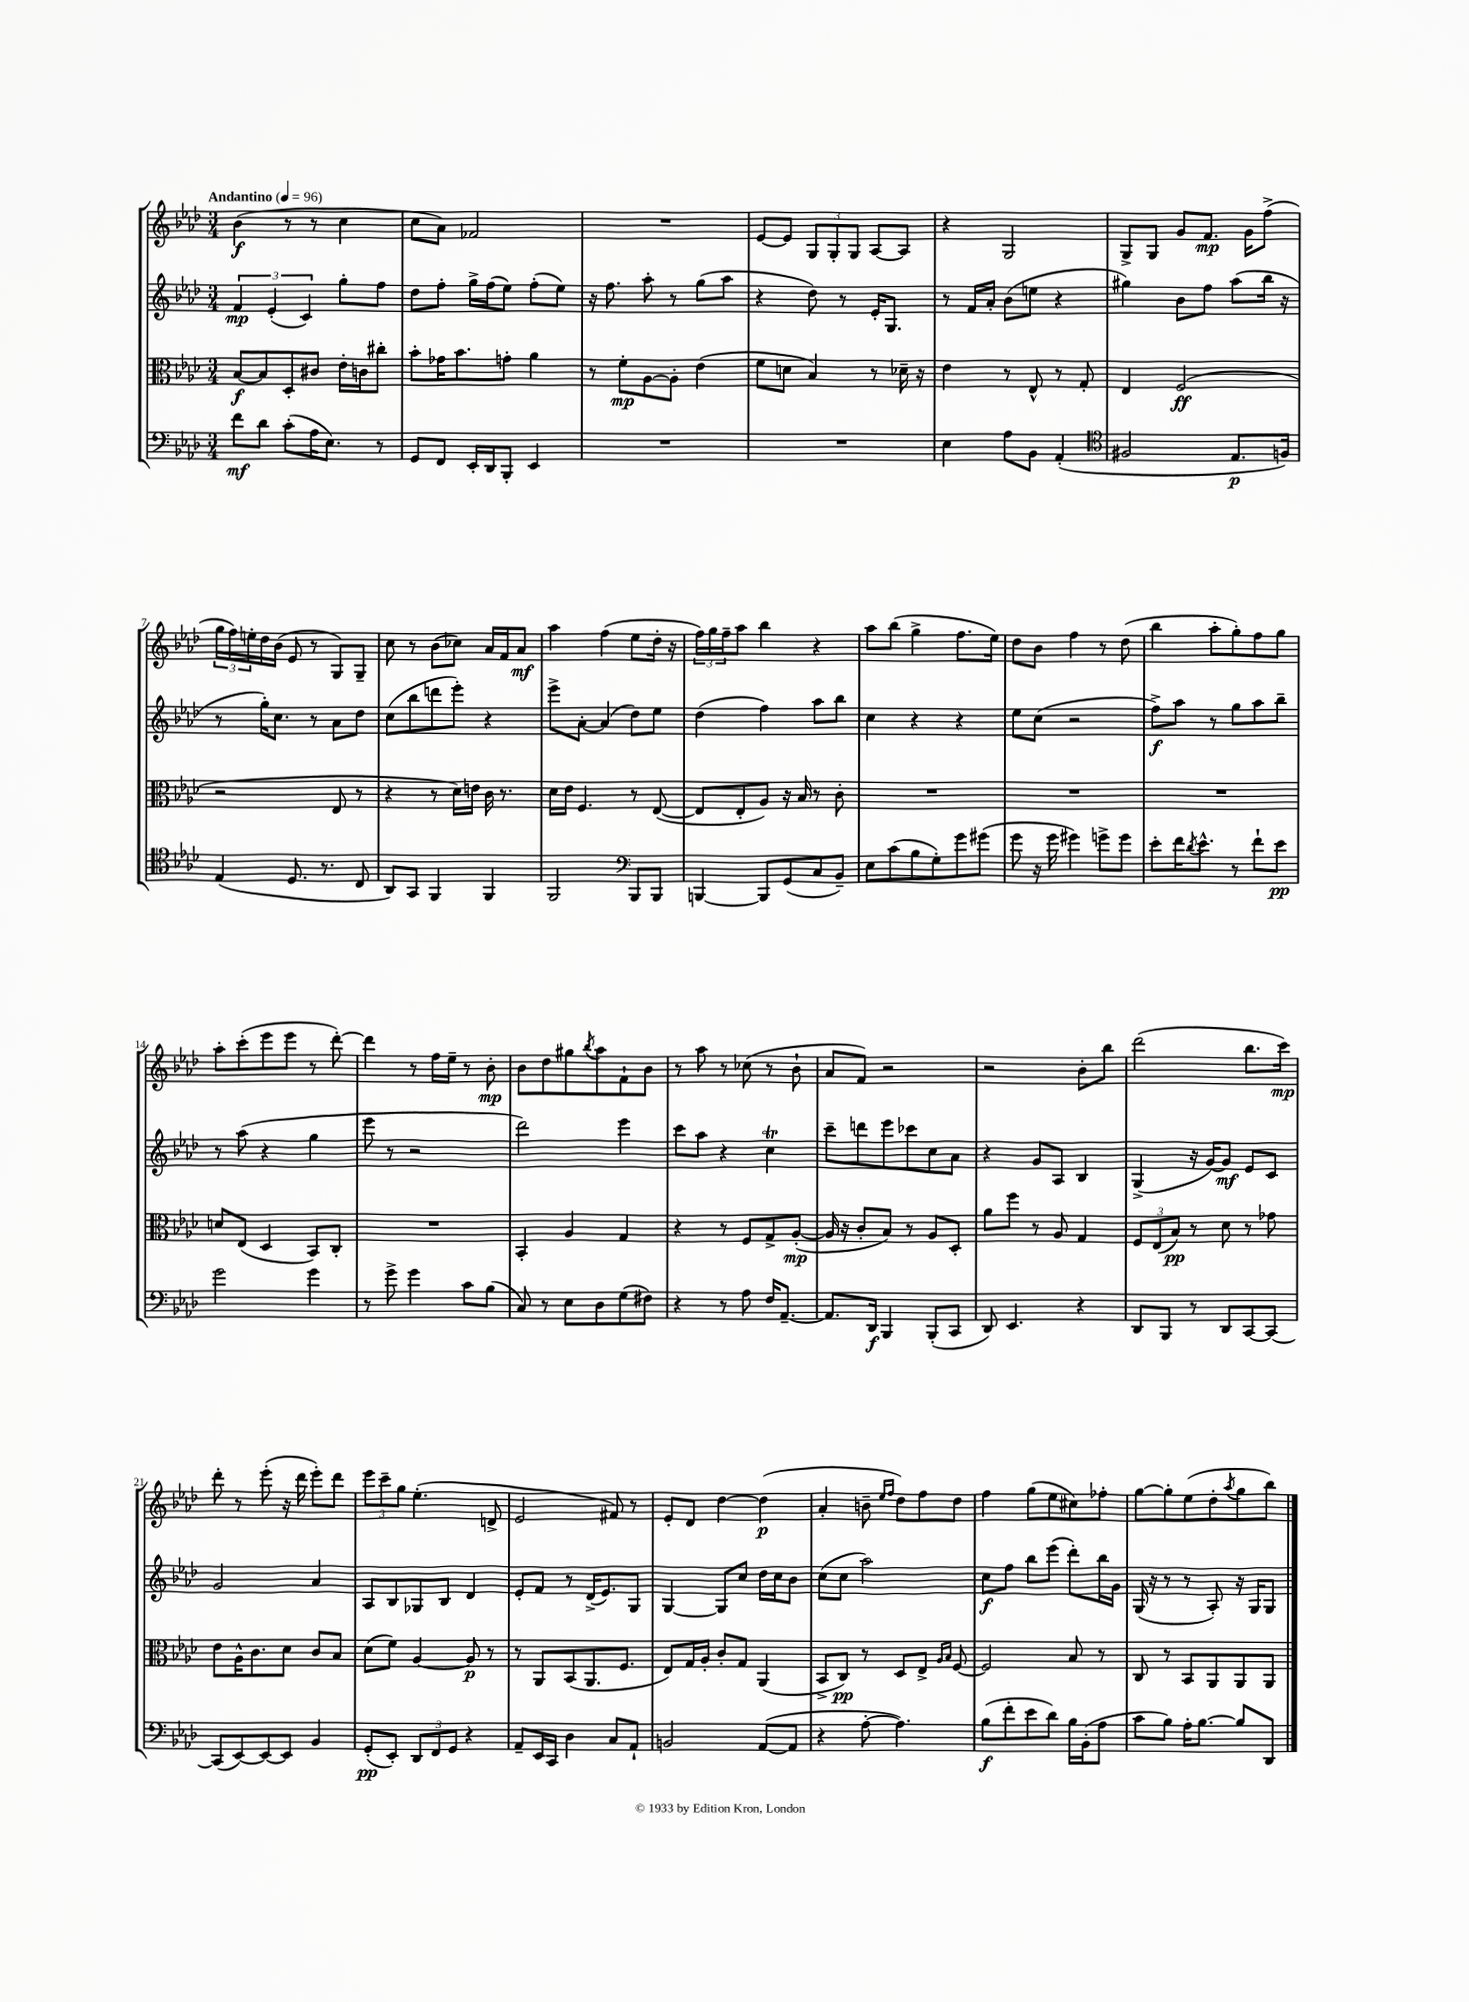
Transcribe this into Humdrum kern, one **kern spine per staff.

**kern	**kern	**kern	**kern
*staff4	*staff3	*staff2	*staff1
*clefF4	*clefC3	*clefG2	*clefG2
*k[b-e-a-d-]	*k[b-e-a-d-]	*k[b-e-a-d-]	*k[b-e-a-d-]
*M3/4	*M3/4	*M3/4	*M3/4
*MM96	*MM96	*MM96	*MM96
8f	[8B-	6f	(4b-
8d-	8B-]	.	.
.	.	(6e-'	.
(8c'	8D-'	.	8r
.	.	6c)	.
16A-	8c#	.	8r
8.E-)	.	.	.
.	16e-'	8gg'	4cc
.	16c	.	.
8r	8cc#'	8ff	.
=	=	=	=
8GG	8b-'	8dd-	8cc
8FF	16g-	8ff'	8a-)
.	8.b-	.	.
16EE-'	.	16gg^	2f-
16DD-	.	(16ff	.
8BBB-'	8g'	8ee-)	.
4EE-	4a-	(8ff'	.
.	.	8ee-)	.
=	=	=	=
2.r	8r	16r	2.r
.	.	8.ff	.
.	8f'	.	.
.	[8A-	8aa-'	.
.	8A-']	8r	.
.	(4e-	(8gg	.
.	.	8aa-	.
=	=	=	=
2.r	8f	4r	[8e-
.	8d	.	8e-]
.	4B-)	8dd-)	12G
.	.	.	12G'
.	.	8r	.
.	.	.	12G
.	8r	16e-'	[8A-
.	.	8.G	.
.	16d-~	.	8A-]
.	16r	.	.
=	=	=	=
4E-	4e-	8r	4r
.	.	16f	.
.	.	16a-'	.
8A-	8r	(8b-	2G
8BB-	8E-^^	8ee	.
(4AA-'	8r	4r	.
.	8G'	.	.
=	=	=	=
*clefC4	*	*	*
2F#	4E-	4gg#)	8G^
.	.	.	8G
.	(2F	8b-	8g
.	.	8ff	8.f
8.E-	.	(8aa-	.
.	.	.	16g
.	.	16bb-	(8ff^
16F)	.	16r	.
=	=	=	=
(4E-	2r	8r	24gg
.	.	.	24ff)
.	.	.	24ee'
.	.	16gg')	16dd-
.	.	8.cc	(16b-
8.D-	.	.	8e-
.	.	8r	8r
8.r	.	.	.
.	8E-	8a-	8G)
8C	8r	8dd-	8G~
=	=	=	=
8AA-)	4r	(8cc	8cc
8GG	.	8bb-	8r
4FF	8r	8ddd	(8b-
.	16d-)	8eee-')	8cc-)
.	16e	.	.
4FF	16c	4r	16a-
.	8.r	.	16f
.	.	.	8a-
=	=	=	=
2FF	16d-	8eee-^	4aa-
.	16e-	.	.
.	4.F	[8a-'	.
.	.	(4a-]	(4ff
*clefF4	*	*	*
8BBB-	8r	8dd-)	8ee-
8BBB-	([8E-	8ee-	16dd-'
.	.	.	16r
=	=	=	=
[4BBB	8E-]	(4dd-	24ff)
.	.	.	24gg
.	.	.	24ff~
.	8E-'	.	8aa-
8BBB]	8A-)	4ff)	4bb-
(8GG	16r	.	.
.	16B-	.	.
8C	8r	8aa-	4r
8BB-~)	8c'	8bb-	.
=	=	=	=
8E-	2.r	4cc	8aa-
(8c	.	.	(8bb-
8B-	.	4r	4gg^
8G')	.	.	.
8g	.	4r	8.ff
(8g#	.	.	.
.	.	.	16ee-)
=	=	=	=
8g	2.r	8ee-	8dd-
16r	.	(8cc	8b-
16g	.	.	.
4g#)	.	2r	4ff
8g^	.	.	8r
8g	.	.	(8dd-
=	=	=	=
8e-'	2.r	8ff^)	4bb-
16f	.	8aa-	.
8qd-	.	.	.
8.e-^^	.	.	.
.	.	8r	8aa-'
8r	.	8gg	8gg')
8f`	.	8aa-	8ff
8e-	.	8bb-~	8gg
=	=	=	=
2g	8d	8r	8aa-'
.	(8E-	(8aa-	(8ccc'
.	4D-	4r	8eee-
.	.	.	8eee-
4g	8BB-)	4gg	8r
.	8C'	.	[8ddd-')
=	=	=	=
8r	2.r	8eee-	4ddd-]
8g^	.	8r	.
4g	.	2r	8r
.	.	.	16ff
.	.	.	16ee-~
8c	.	.	8r
(8B-	.	.	8b-'
=	=	=	=
8C)	4BB-'	2ddd-)	8b-
8r	.	.	8dd-
8E-	4A-	.	8gg#
.	.	.	8qbb-
8D-	.	.	8aa-
(8G	4G	4eee-	8f`
8F#)	.	.	8b-
=	=	=	=
4r	4r	8ccc	8r
.	.	8aa-	8aa-
8r	8r	4r	8r
8A-	8F	.	(8cc-
16F	8G^	4cc	8r
[8.AA-~	.	.	.
.	([8A-'	.	8b-`
=	=	=	=
8.AA-]	16A-]	8ccc~	8a-
.	16r	.	.
.	8c'	8ddd	8f)
16DD-	.	.	.
4BBB-	8B-)	8eee-	2r
.	8r	8ccc-	.
(8BBB-'	8A-	8cc	.
8CC	8D-'	8a-	.
=	=	=	=
8DD-)	8a-	4r	2r
4.EE-	8ff	.	.
.	8r	8g	.
.	8A-	8A-	.
4r	4G	4B-	8b-'
.	.	.	8bb-
=	=	=	=
8DD-	12F	(4G^	(2ddd-
.	(12E-	.	.
8BBB-	.	.	.
.	12B-)	.	.
8r	8r	16r	.
.	.	[16g)	.
8DD-	8d-	8g]	.
[8CC	8r	8e-	8.bb-
8CC_	8g-	8c	.
.	.	.	16ccc)
=	=	=	=
(8CC]	8e-	2g	8ddd-'
[8EE-)	16A-^^	.	8r
.	8.c	.	.
8EE-_	.	.	(8eee-'
8EE-]	8d-	.	16r
.	.	.	16ddd-
4BB-	8c	4a-	8eee-')
.	8B-	.	8ddd-
=	=	=	=
(8GG'	(8d-	8A-	12eee-
.	.	.	12ccc~
8EE-')	8f)	8B-	.
.	.	.	12gg
12DD-	[4A-	8G-	(4.ee-'
12FF	.	.	.
.	.	8B-	.
12GG	.	.	.
4r	8A-]	4d-	.
.	8r	.	8d^
=	=	=	=
8AA-~	8r	8e-'	2e-
16EE-	8AA-	8f	.
16CC	.	.	.
4D-	(8BB-	8r	.
.	8.AA-	(16d-^	.
.	.	8.e-)	.
8C	.	.	8f#)
.	8.F	.	.
8AA-`	.	8G	8r
=	=	=	=
2BB	8E-)	[4G	8e-'
.	16G	.	8d-
.	16A-'	.	.
.	8c'	8G]	[4dd-
.	8G	8cc	.
([8AA-	(4AA-	16dd-	(4dd-]
.	.	16cc	.
8AA-]	.	8b-	.
=	=	=	=
4r	8BB-^	(8cc	4a-'
.	8C)	8cc	.
[8A-'	8r	2aa-)	8b~
.	.	.	16qqee-
.	.	.	16qqff
4.A-])	8D-	.	8dd-)
.	8E-^	.	8ff
.	16qqA-	.	.
.	16qqB-	.	.
.	[8F	.	8dd-
=	=	=	=
(8B-	2F]	8cc	4ff
8f'	.	8ff	.
8e-	.	8bb-	(8gg
8d-)	.	(8eee-	8ee-
16B-	8B-	8ddd-')	8cc#)
(16BB-'	.	.	.
8A-	8r	16bb-	8ff-'
.	.	16g	.
=	=	=	=
8c	8C	(16G	[8gg
.	.	16r	.
8B-)	8r	8r	8gg']
16A-'	8BB-	8r	(8ee-
[8.B-	.	.	.
.	8AA-	8A-')	8dd-'
.	.	.	8qaa-
8B-]	8AA-	16r	8gg
.	.	16G	.
8DD-	8AA-	8G	8bb-)
==	==	==	==
*-	*-	*-	*-
